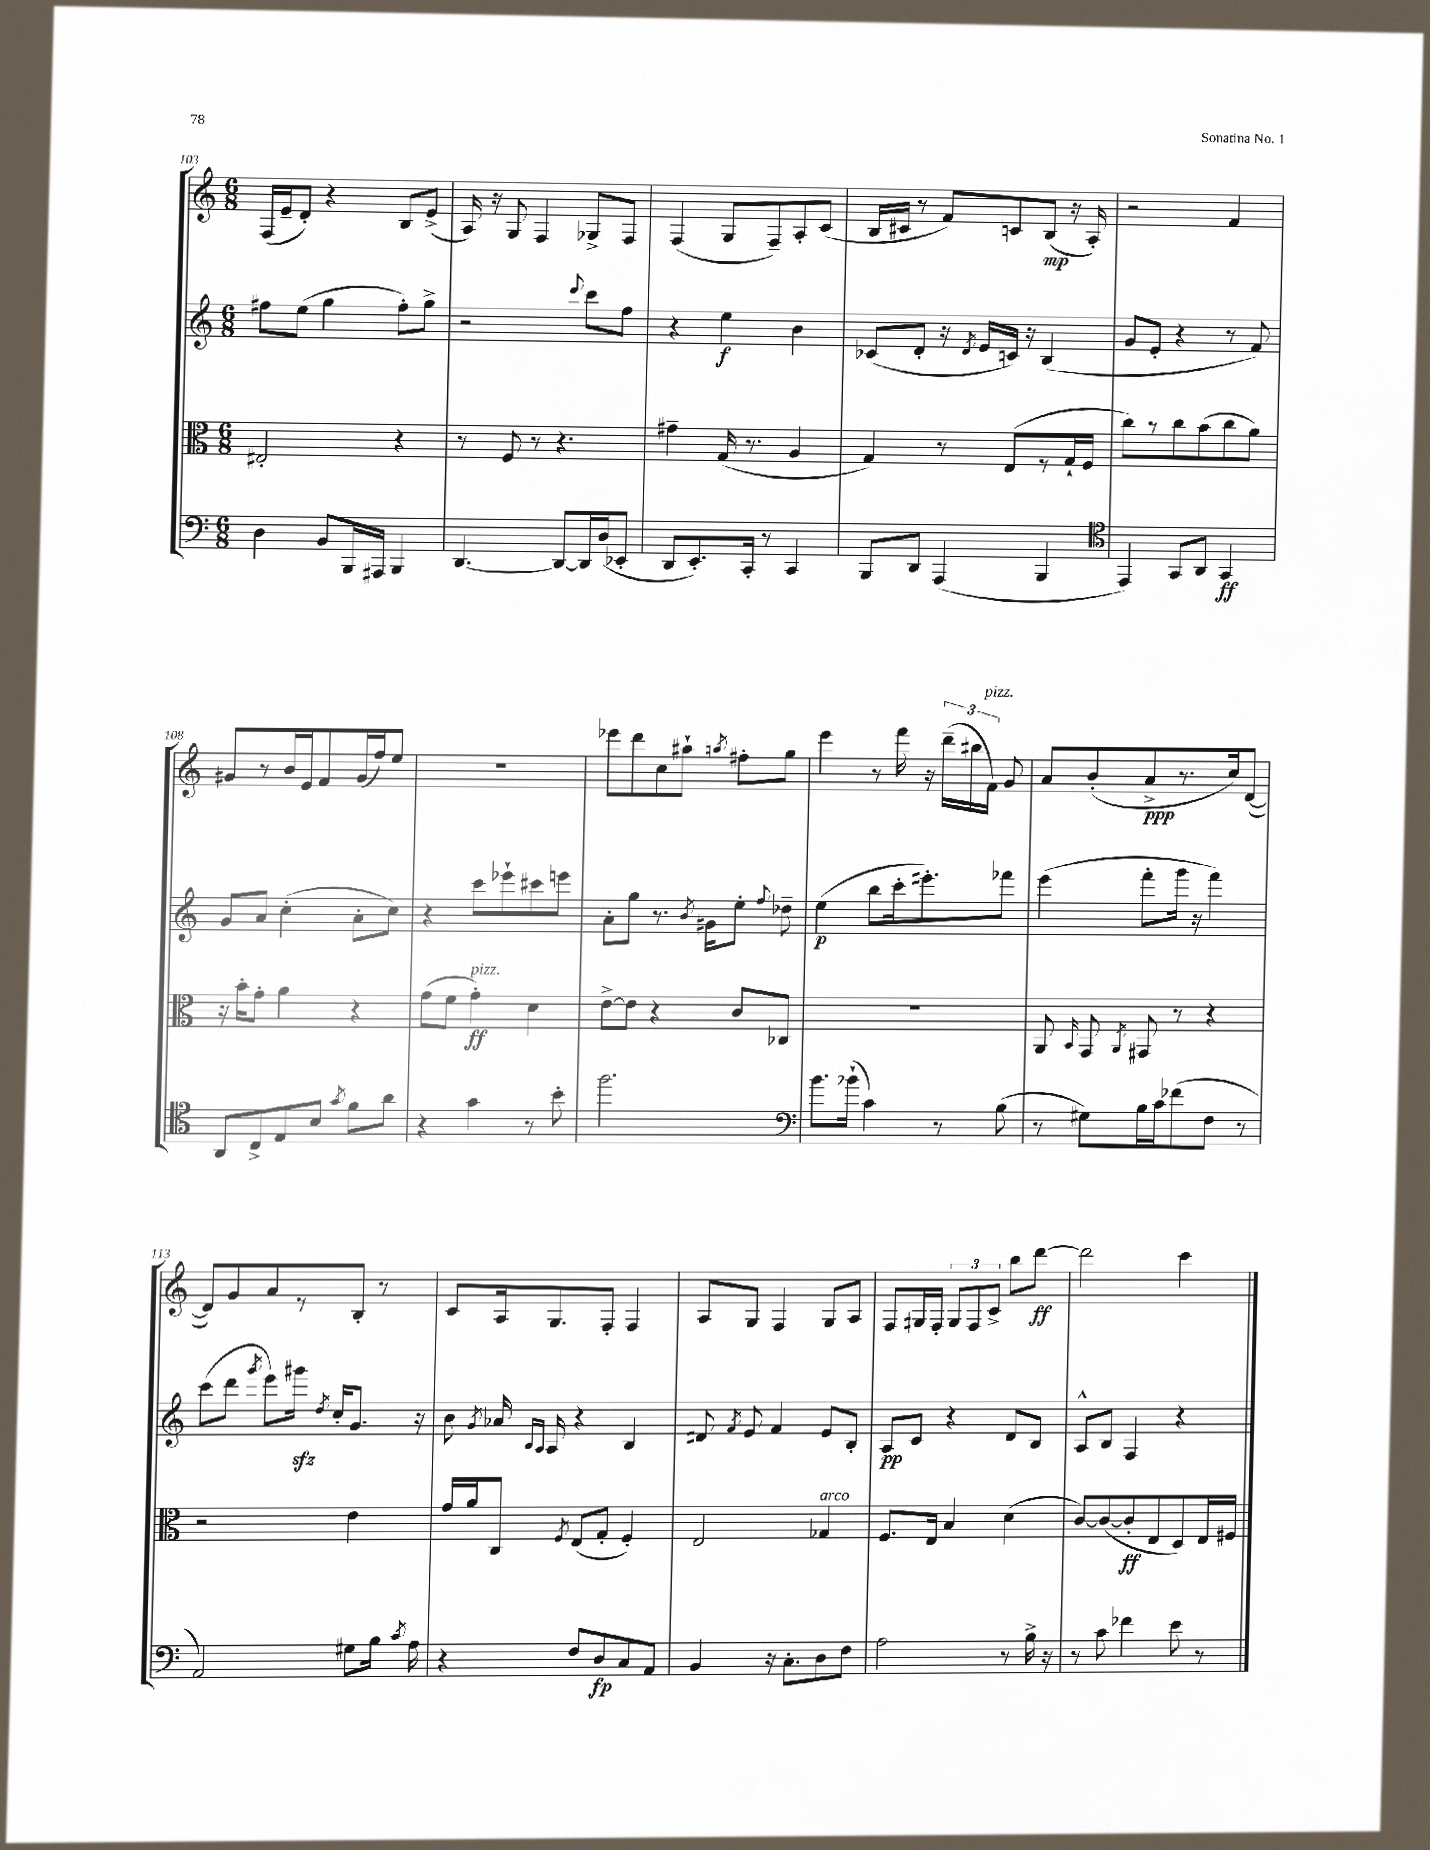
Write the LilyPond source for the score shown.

<<
\new StaffGroup <<
\new Staff = "s0" {
    \clef treble \key c \major \numericTimeSignature \time 6/8
    \autoBeamOff f16[( e'16-- d'8]-.) r4 b8[ e'8]->( |
    a16) r16 g8 f4 ges8[-> f8] |
    f4( g8[ f8--) a8-. c'8]( |
    b16[ cis'16] r8 f'8[) c'8 b8]\mp( r16 a16-.) |
    r2 f'4 |
    gis'8[ r8 b'16 e'16 f'8 gis'16( f''16) e''8] |
    R2. |
    ees'''8[ d'''8 c''8 ais''8]-! \acciaccatura { a''8 } fis''8[-. g''8] |
    e'''4 r8 f'''16 r16 \tuplet 3/2 { d'''16[--( bis''16 f'16]^\markup { \italic "pizz." }) } g'8 |
    a'8[ b'8-.( a'8->\ppp r8. c''16) d'8]~( |
    d'8[) g'8 a'8 r8 b8]-. r8 |
    c'8[ a16 g8. f8]-. f4 |
    a8[ g8] f4 g8[ a8] |
    f8[ gis16 f16]-. \tuplet 3/2 { gis8[ f8 c'8]-> } b''8[ d'''8]~\ff |
    d'''2 c'''4 \bar "|." |
}
\new Staff = "s1" {
    \clef treble \key c \major \numericTimeSignature \time 6/8
    \autoBeamOff fis''8[ e''8]( g''4 fis''8[-.) g''8]-> |
    r2 \appoggiatura { d'''8 } c'''8[ f''8] |
    r4 e''4\f b'4 |
    ces'8[( d'8]-. r16 \acciaccatura { d'8 } e'16[ c'16]) r16 b4( |
    g'8[ e'8]-. r4 r8 f'8) |
    g'8[ a'8] c''4-.( a'8[-. c''8]) |
    r4 c'''8[ ees'''8-! cis'''8 e'''8] |
    a'8[-. g''8] r8. \acciaccatura { b'8 } gis'16[ e''8]-. \appoggiatura { f''8 } des''8-- |
    e''4\p( b''8[ c'''16-. eis'''8.-.) fes'''8] |
    e'''4( f'''8[-. g'''16] r16 f'''4) |
    c'''8[( d'''8] \acciaccatura { g'''8 } e'''8[) gis'''16]\sfz \acciaccatura { d''8 } c''16[-. g'8.] r16 |
    b'8 \acciaccatura { g'8 } aes'16 \grace { b16[ a16] } a16 r4 b4 |
    dis'8 \acciaccatura { f'8 } e'8 f'4 e'8[ b8]-. |
    a8[\pp c'8] r4 d'8[ b8] |
    a8[-^ b8] f4 r4 \bar "|." |
}
\new Staff = "s2" {
    \clef alto \key c \major \numericTimeSignature \time 6/8
    \autoBeamOff eis2-. r4 |
    r8 f8 r8 r4. |
    gis'4-- g16( r8. a4 |
    g4) r8 e8[( r8 g16-! f16] |
    c''8[) r8 c''8 b'8( c''8 a'8]) |
    r16 b'16[-. g'8]-. a'4 r4 |
    g'8[( f'8] g'4-.\ff^\markup { \italic "pizz." }) d'4 |
    e'8[~-> e'8] r4 c'8[ ces8] |
    R2. |
    a,8 \grace { b,16 } g,8 \acciaccatura { a,8 } gis,8 r8 r4 |
    r2 e'4 |
    g'16[ a'16 c8] \acciaccatura { f8 } e8[( g8]-. f4-.) |
    e2 ges4^\markup { \italic "arco" } |
    f8.[ e16] b4 d'4( |
    c'8[~) c'8~( c'8-.\ff e8 d8) e16 fis16] \bar "|." |
}
\new Staff = "s3" {
    \clef bass \key c \major \numericTimeSignature \time 6/8
    \autoBeamOff d4 b,8[ b,,16 ais,,16] b,,4 |
    d,4.~ d,8[~ d,16 d16( ees,8]-. |
    d,8[ e,8.-.) c,16]-. r8 c,4 |
    b,,8[ d,8] a,,4( b,,4 |
    \clef tenor e,4) g,8[ a,8] g,4\ff |
    a,8[ c8-> e8 b8] \acciaccatura { g'8 } f'8[ a'8] |
    r4 g'4 r8 b'8-. |
    f''2. |
    \clef bass b'8.[ bes'16]-!( c'4) r8 b8( |
    r8 gis8[) b16 c'16 fes'8( f8] r8 |
    a,2) gis8[ b16] \acciaccatura { c'8 } a16 |
    r4 f8[ d8\fp c8 a,8] |
    b,4 r16 c8.[-. d8 f8] |
    a2 r8 b16-> r16 |
    r8 c'8 fes'4 e'8 r8 \bar "|." |
}
>>
>>
\layout { \context { \Score currentBarNumber = #103 } }
